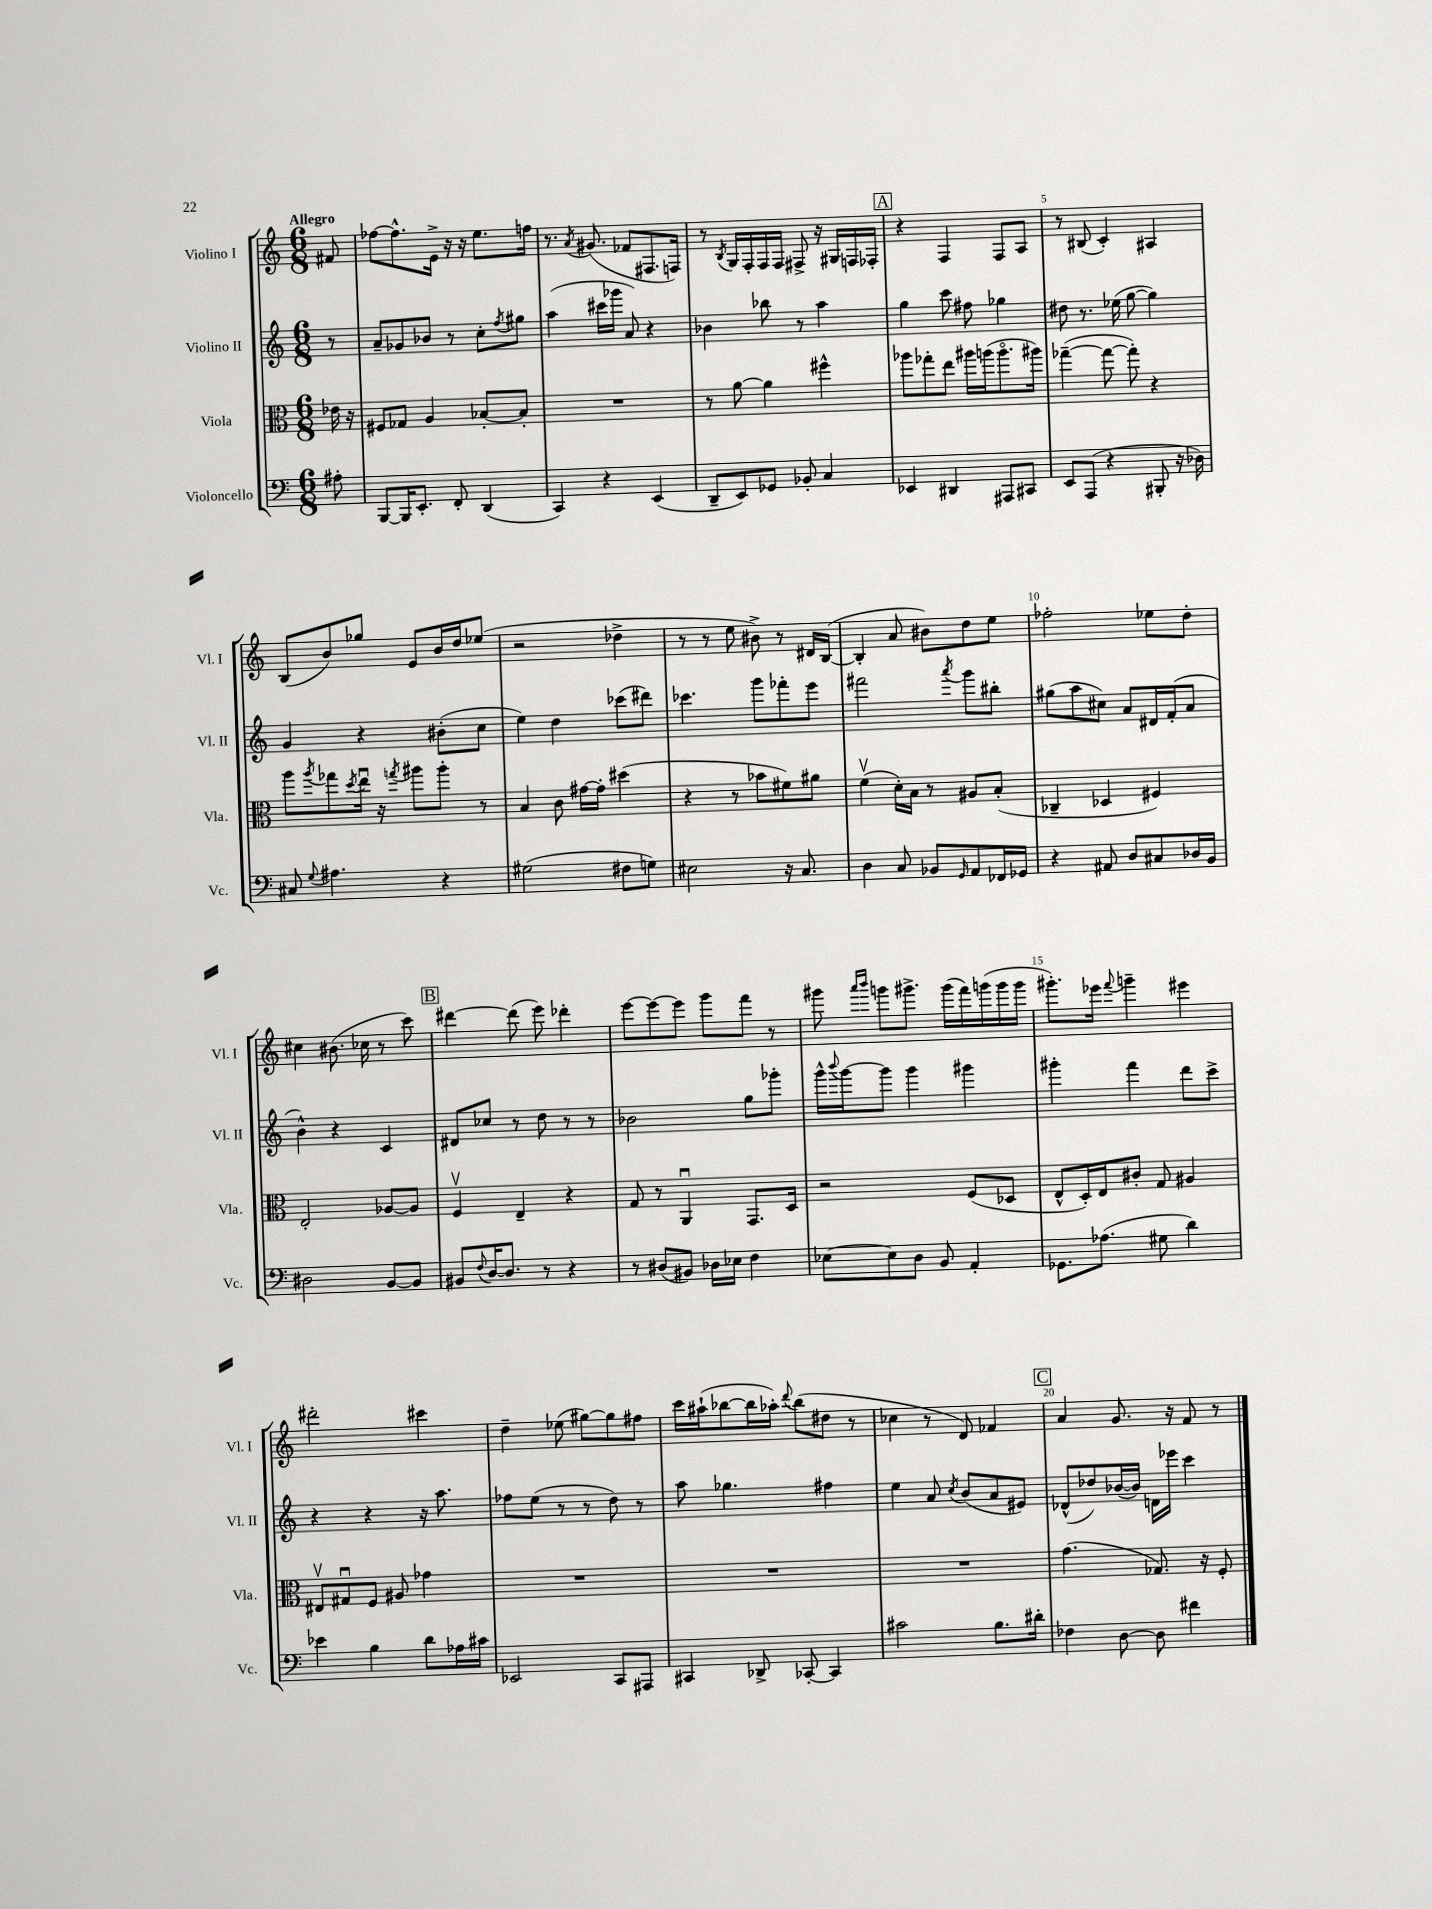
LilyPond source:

<<
\new StaffGroup <<
\new Staff = "s0" \with { instrumentName = "Violino I" shortInstrumentName = "Vl. I" } {
    \clef treble \key c \major \numericTimeSignature \time 6/8 \partial 8 \tempo "Allegro"
    fis'8 |
    fes''8~ fes''8.-^ e'16-> r16 r16 e''8. f''16 |
    r8. \acciaccatura { a'8 } gis'8.( fes'8 fis8. f16) |
    r8 \acciaccatura { b8 } g16 f16-. f16 f16 fis8-> r16 gis16 f16 fes16-. |
    \mark \markup { \box "A" } r4 f4 f8 a8 |
    r8 bis8( c'4-.) ais4 |
    b8( b'8) ges''8 e'8 b'16 d''16 ees''8( |
    r2 des''4-> |
    r8 r8 e''8 bis'8->) r8 dis'16 b16~( |
    b4-. a'8 bis'8) d''8 e''8 |
    fes''2-. ees''8 d''8-. |
    cis''4 bis'8.( ces''16 r8 c'''8) |
    \mark \markup { \box "B" } dis'''4~ dis'''8( e'''8) des'''4-. |
    e'''8~ e'''8~ e'''8 g'''8 f'''8 r8 |
    gis'''8 \grace { a'''16 b'''16 } g'''8 gis'''8.-> gis'''16( f'''16) g'''16( g'''16 g'''16 |
    gis'''8.-.) ees'''16 \appoggiatura { f'''8 } g'''4-- eis'''4 |
    dis'''2-. cis'''4 |
    d''4-- ees''8( gis''8~) gis''8 fis''8 |
    c'''16 ais''16-!( bes''8~ bes''16 aes''16-.) \appoggiatura { d'''8 } bes''8( dis''8 r8 |
    ces''4 r8 d'8) fes'4 |
    \mark \markup { \box "C" } a'4 g'8. r16 f'8 r8 \bar "|." |
}
\new Staff = "s1" \with { instrumentName = "Violino II" shortInstrumentName = "Vl. II" } {
    \clef treble \key c \major \numericTimeSignature \time 6/8 \partial 8
    r8 |
    a'8-- ges'8 bes'8 r8 c''8-. \acciaccatura { f''8 } gis''8 |
    a''4( cis'''16 ges'''16 a'8) r4 |
    bes'4 bes''8 r8 a''4 |
    \mark \markup { \box "A" } g''4 c'''8 fis''8 ges''4 |
    dis''8 r8. ees''16( g''8~ g''4) |
    g'4 r4 bis'8-.( c''8 |
    e''4) d''4 ces'''8( dis'''8) |
    ces'''4. g'''8 fes'''8-. e'''8 |
    fis'''2 \acciaccatura { a'''8 } g'''8 bis''8-. |
    gis''8( a''8 cis''8) a'8 dis'16 f'16-.( a'8 |
    b'4-^) r4 c'4 |
    \mark \markup { \box "B" } dis'8 ces''8 r8 d''8 r8 r8 |
    bes'2 g''8 ges'''8-. |
    g'''16-^ \appoggiatura { b'''8 } g'''16~ g'''8 g'''4 gis'''4 |
    gis'''4-. f'''4 d'''8 c'''8-> |
    r4 r4 r16 a''8. |
    fes''8 e''8( r8 r8 d''8) r8 |
    a''8 ges''4. fis''4 |
    e''4 a'8 \acciaccatura { c''8 } b'8( a'8 eis'8) |
    \mark \markup { \box "C" } des'8-^( des''8) bes'16~( bes'16) d'16 ees'''16 c'''4 \bar "|." |
}
\new Staff = "s2" \with { instrumentName = "Viola" shortInstrumentName = "Vla." } {
    \clef alto \key c \major \numericTimeSignature \time 6/8 \partial 8
    ees'16 r16 |
    fis8 ges8 a4 bes8~-. bes8-. |
    R2. |
    r8 a'8~ a'4 fis''4-^ |
    \mark \markup { \box "A" } aes''8 ges''8-. e''8 ais''16 a''16( a''8.\flageolet ais''16) |
    ges''4~--( ges''8~ ges''8-.) r4 |
    a''8 \acciaccatura { a''8 } ges''8 \acciaccatura { d''8 } e''16\downbow r16 \acciaccatura { g''8 } ais''8 ais''8-. r8 |
    b4 c'8 gis'16~ gis'16-. dis''4( |
    r4 r8 bes'8 fis'8) ais'8 |
    f'4\upbow( d'16-.) b16 r8 ais8 b8-.( |
    ces4-- des4 fis4) |
    e2-. aes8~ aes8 |
    \mark \markup { \box "B" } f4\upbow e4-- r4 |
    g8 r8 a,4\downbow g,8. d16 |
    r2 f8( des8 |
    e8-^ d16-.) e16 cis'8-. g8 ais4 |
    eis8\upbow gis8\downbow f8 ais8 ges'4 |
    R2. |
    R2. |
    R2. |
    \mark \markup { \box "C" } g'4.( ges8.) r16 f8-. \bar "|." |
}
\new Staff = "s3" \with { instrumentName = "Violoncello" shortInstrumentName = "Vc." } {
    \clef bass \key c \major \numericTimeSignature \time 6/8 \partial 8
    ais8-. |
    b,,8~ b,,16 e,8.-. f,8-. d,4( |
    c,4) r4 e,4( |
    d,8-- e,8) ges,8 bes,8-. c4 |
    \mark \markup { \box "A" } ees,4 dis,4 ais,,8 cis,8 |
    e,8 a,,8( r4 bis,,8-. r16 des16) |
    cis8 \appoggiatura { g8 } ais4. r4 |
    gis2( fis8 g8) |
    eis2 r16 c8. |
    d4 c8 bes,8 \grace { g,16 } a,8 fes,16 ges,16 |
    r4 ais,8 d8 cis8 des16 b,16 |
    dis2 b,8~ b,8 |
    \mark \markup { \box "B" } bis,8 \appoggiatura { f8 } d16~ d8. r8 r4 |
    r8 dis8( bis,8) des16 ees16 f4 |
    ees8~ ees8 d8 b,8 a,4-. |
    ges,8. aes8.( gis8 d'4) |
    ees'4 b4 d'8 aes16 cis'16 |
    ees,2 c,8 ais,,8 |
    cis,4 des,8-> ces,8~-. ces,4 |
    cis'2 b8. dis'16-. |
    \mark \markup { \box "C" } fes4 d8~ d8 fis'4 \bar "|." |
}
>>
>>
\layout { \context { \Score \override BarNumber.break-visibility = ##(#f #t #t) barNumberVisibility = #(every-nth-bar-number-visible 5) } }
